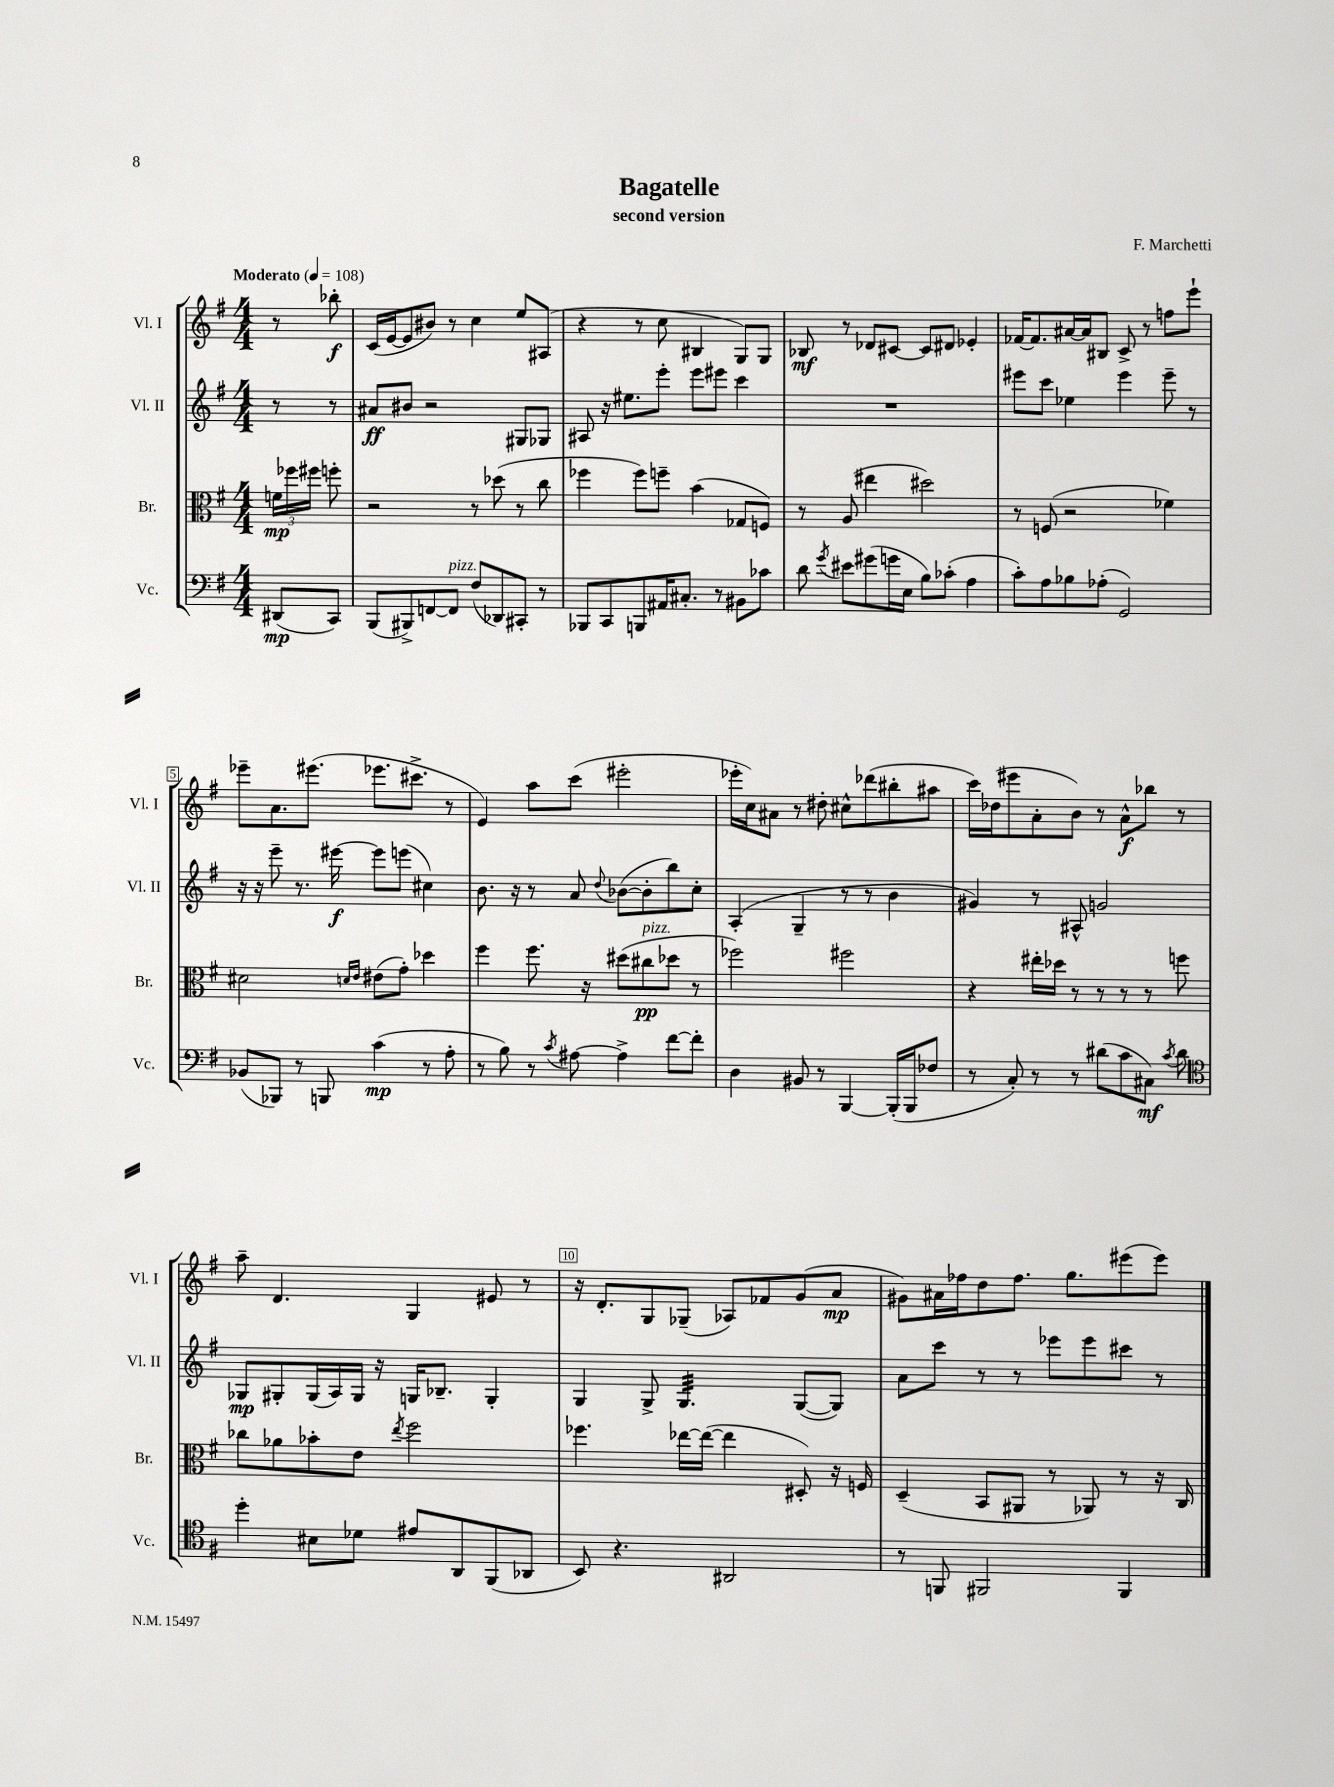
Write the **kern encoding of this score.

**kern	**dynam	**kern	**dynam	**kern	**dynam	**kern	**dynam
*part4	*part4	*part3	*part3	*part2	*part2	*part1	*part1
*staff4	*staff4	*staff3	*staff3	*staff2	*staff2	*staff1	*staff1
*I"Vc.	*	*I"Br.	*	*I"Vl. II	*	*I"Vl. I	*
*I'Vc.	*	*I'Br.	*	*I'Vl. II	*	*I'Vl. I	*
*clefF4	*	*clefC3	*	*clefG2	*	*clefG2	*
*k[f#]	*	*k[f#]	*	*k[f#]	*	*k[f#]	*
*M4/4	*	*M4/4	*	*M4/4	*	*M4/4	*
*MM108	*	*MM108	*	*MM108	*	*MM108	*
=	=	=	=	=	=	=	=
!	!	!	!	!	!	!LO:TX:a:B:t=Moderato	!
(8DD#X/L	mp	24fn\LL	mp	8r	.	8r	.
.	.	24ff-X\	.	.	.	.	.
.	.	24ff#X\JJ	.	.	.	.	.
8CC/J)	.	8ffn'\	.	8r	.	8bb-X'\	f
=1	=1	=1	=1	=1	=1	=1	=1
(8BBB/L	.	2r	.	8a#X/L	ff	(16c/LL	.
.	.	.	.	.	.	[16e/J	.
8BBB#X^/)	.	.	.	8b#X/J	.	8e/]	.
[8FFn/	.	.	.	2r	.	8b#X/J)	.
!LO:TX:a:i:t=pizz.	!	!	!	!	!	!	!
8FF/J]	.	.	.	.	.	8r	.
(8F#/L	.	8r	.	.	.	4cc\	.
8DD-X/)	.	(8dd-X\	.	.	.	.	.
8CC#X'/J	.	8r	.	8G#X/L	.	8ee/L	.
8r	.	8cc\	.	8G-X/J	.	(8A#X/J	.
=2	=2	=2	=2	=2	=2	=2	=2
8BBB-X/L	.	4ff-X\	.	8A#X/	.	4r	.
8CC/	.	.	.	16r	.	.	.
.	.	.	.	8.ee#X\L	.	.	.
8BBBn/	.	8ff-\L)	.	.	.	8r	.
16AA#X/K	.	8ffn~\J	.	8eee'\J	.	8cc\	.
8.C#X'/J	.	.	.	.	.	.	.
.	.	(4b\	.	8eee\L	.	4B#X/	.
8r	.	.	.	8eee#X\J	.	.	.
8BB#X\L	.	8G-X/L	.	4ccc\	.	8G/L)	.
8c-X\J	.	8Fn/J)	.	.	.	8G/J	.
=3	=3	=3	=3	=3	=3	=3	=3
8d\	.	8r	.	1r	.	8B-X/	mf
8qg/	.	.	.	.	.	.	.
8e#X\L	.	(8A/	.	.	.	8r	.
(8g#X\	.	4ee#X\	.	.	.	8d-X/L	.
16gn\L	.	.	.	.	.	[8c#X/J	.
16E\JJ	.	.	.	.	.	.	.
8B\L)	.	2dd#X\)	.	.	.	8c#/L]	.
(8c-X'\J	.	.	.	.	.	8d#X/J	.
4A\	.	.	.	.	.	4e-X'/	.
=4	=4	=4	=4	=4	=4	=4	=4
8c'\L)	.	8r	.	8eee#X\L	.	[16f-X/KL	.
.	.	.	.	.	.	8.f-/]	.
8A\	.	(8Fn/	.	8ccc\J	.	.	.
8B-X\	.	2r	.	4ee-X\	.	[16a#X/L	.
.	.	.	.	.	.	16a#/J]	.
(8A-X'\J	.	.	.	.	.	8B#X/J	.
2GG/)	.	.	.	4eee#\	.	8c^/	.
.	.	.	.	.	.	8r	.
.	.	4f-X\)	.	8eee#~\	.	8ffn\L	.
.	.	.	.	8r	.	8eee`\J	.
!!LO:LB:g=z
=5	=5	=5	=5	=5	=5	=5	=5
(8BB-X/L	.	2d#X\	.	16r	.	8eee-X~\L	.
.	.	.	.	16r	.	.	.
8BBB-X/J)	.	.	.	8eee~\	.	8.a\	.
8r	.	.	.	8.r	.	.	.
.	.	.	.	.	.	(8.eee#X\J	.
8BBBn/	.	.	.	.	.	.	.
.	.	.	.	[16eee#X\	f	.	.
.	.	16qqdn/LL	.	.	.	.	.
.	.	16qqe/JJ	.	.	.	.	.
(4c\	mp	(8e#X\L	.	8eee#\L]	.	8.eee-X\L	.
.	.	8g'\J)	.	(8eeen\J	.	.	.
.	.	.	.	.	.	8.ccc#X^\J	.
8r	.	4dd-X\	.	4cc#X\)	.	.	.
8A'\	.	.	.	.	.	8r	.
=6	=6	=6	=6	=6	=6	=6	=6
8r	.	4ff#\	.	8.b\	.	4e/)	.
8B\)	.	.	.	.	.	.	.
.	.	.	.	16r	.	.	.
8r	.	8.ff#\	.	8r	.	8aa\L	.
8qc/	.	.	.	.	.	.	.
[8A#X\	.	.	.	8a/	.	(8ccc\J	.
.	.	16r	.	.	.	.	.
.	.	.	.	8qqdd/	.	.	.
4A#^\]	.	(8dd#X\L	.	([8b-X\L	.	2eee#X'\	.
!	!	!LO:TX:a:i:t=pizz.	!	!	!	!	!
.	.	8cc#X\	pp	8b-'\]	.	.	.
[8f#\L	.	8dd-X\J	.	8bb\)	.	.	.
8f#'\J]	.	8r	.	8cc'\J	.	.	.
=7	=7	=7	=7	=7	=7	=7	=7
4D\	.	2ff-X\)	.	(4A'/	.	16eee-X'\LL	.
.	.	.	.	.	.	16cc\J)	.
.	.	.	.	.	.	8a#X\J	.
8BB#X/	.	.	.	4G~/	.	8r	.
8r	.	.	.	.	.	8dd#X'\	.
[4BBB/	.	2ff#X\	.	8r	.	8cc#X^^\L	.
.	.	.	.	8r	.	(8ddd-X\	.
(16BBB'/LL]	.	.	.	4b\	.	8bb#X'\	.
16BBB/J	.	.	.	.	.	.	.
8F-X/J	.	.	.	.	.	8aa#X\J	.
=8	=8	=8	=8	=8	=8	=8	=8
8r	.	4r	.	4g#X/)	.	16ccc\LL)	.
.	.	.	.	.	.	(16dd-X\J	.
8C'/)	.	.	.	.	.	8eee#X\	.
8r	.	16ee#X'\LL	.	8r	.	8a'\	.
.	.	16dd-X\JJ	.	.	.	.	.
8r	.	8r	.	8A#X^^/	.	8b\J)	.
(8d#X\L	.	8r	.	2gn/	.	8r	.
8c\	.	8r	.	.	.	8a^^\L	f
8C#X\J)	mf	8r	.	.	.	8bb-X\J	.
8qc/	.	.	.	.	.	.	.
8d#\	.	8ffn\	.	.	.	8r	.
!!LO:LB:g=z
=9	=9	=9	=9	=9	=9	=9	=9
*clefC4	*	*	*	*	*	*	*
4dd'\	.	8cc-X\L	.	8G-X/L	mp	8aa~\	.
.	.	8a-X\	.	8G#X'/	.	4.d/	.
8B#X\L	.	8b-X'\	.	(16G#/L	.	.	.
.	.	.	.	16A/)	.	.	.
8d-X\J	.	8e\J	.	16G#/JJ	.	.	.
.	.	.	.	16r	.	.	.
.	.	8qee/	.	.	.	.	.
8e#X/L	.	2ff#\	.	16Gn/KL	.	4G/	.
.	.	.	.	8.B-X~/J	.	.	.
8AA/	.	.	.	.	.	.	.
(8FF#/	.	.	.	4G'/	.	8e#X/	.
8AA-X/J	.	.	.	.	.	8r	.
=10	=10	=10	=10	=10	=10	=10	=10
8BB/)	.	4.ff-X\	.	4G/	.	16r	.
.	.	.	.	.	.	8.d'/L	.
4.r	.	.	.	.	.	.	.
.	.	.	.	8G^/	.	8G/	.
*	*	*	*	*tremolo	*	*	*
.	.	[16ee-X\LL	.	32G/LLL	.	(8G-X~/J	.
.	.	.	.	32G/	.	.	.
.	.	(16ee-\JJ_	.	32G/	.	.	.
.	.	.	.	32G/	.	.	.
2AA#X/	.	4ee-\]	.	32G/	.	8A-X/L)	.
.	.	.	.	32G/	.	.	.
.	.	.	.	32G/	.	.	.
.	.	.	.	32G/	.	.	.
.	.	.	.	32G/	.	8f-X/	.
.	.	.	.	32G/	.	.	.
.	.	.	.	32G/	.	.	.
.	.	.	.	32G/JJJ	.	.	.
*	*	*	*	*Xtremolo	*	*	*
.	.	8D#X'/)	.	([8G/L	.	(8g/	.
.	.	16r	.	8G/J])	.	8a/J	mp
.	.	16Fn/	.	.	.	.	.
=11	=11	=11	=11	=11	=11	=11	=11
8r	.	(4D~/	.	8a\L	.	8g#X\L)	.
8FFn/	.	.	.	8ccc\J	.	16a#X\L	.
.	.	.	.	.	.	16ff-X\J	.
2FF#X/	.	8BB/L	.	8r	.	8dd\	.
.	.	8AA#X/J	.	8r	.	8.ff-\J	.
.	.	8r	.	8eee-X\L	.	.	.
.	.	.	.	.	.	8.gg\L	.
.	.	8AA-X/)	.	8eee-\	.	.	.
4FF#/	.	8r	.	8ccc#X\J	.	(8eee#X\	.
.	.	16r	.	8r	.	8eee#\J)	.
.	.	16C/	.	.	.	.	.
==	==	==	==	==	==	==	==
*-	*-	*-	*-	*-	*-	*-	*-
